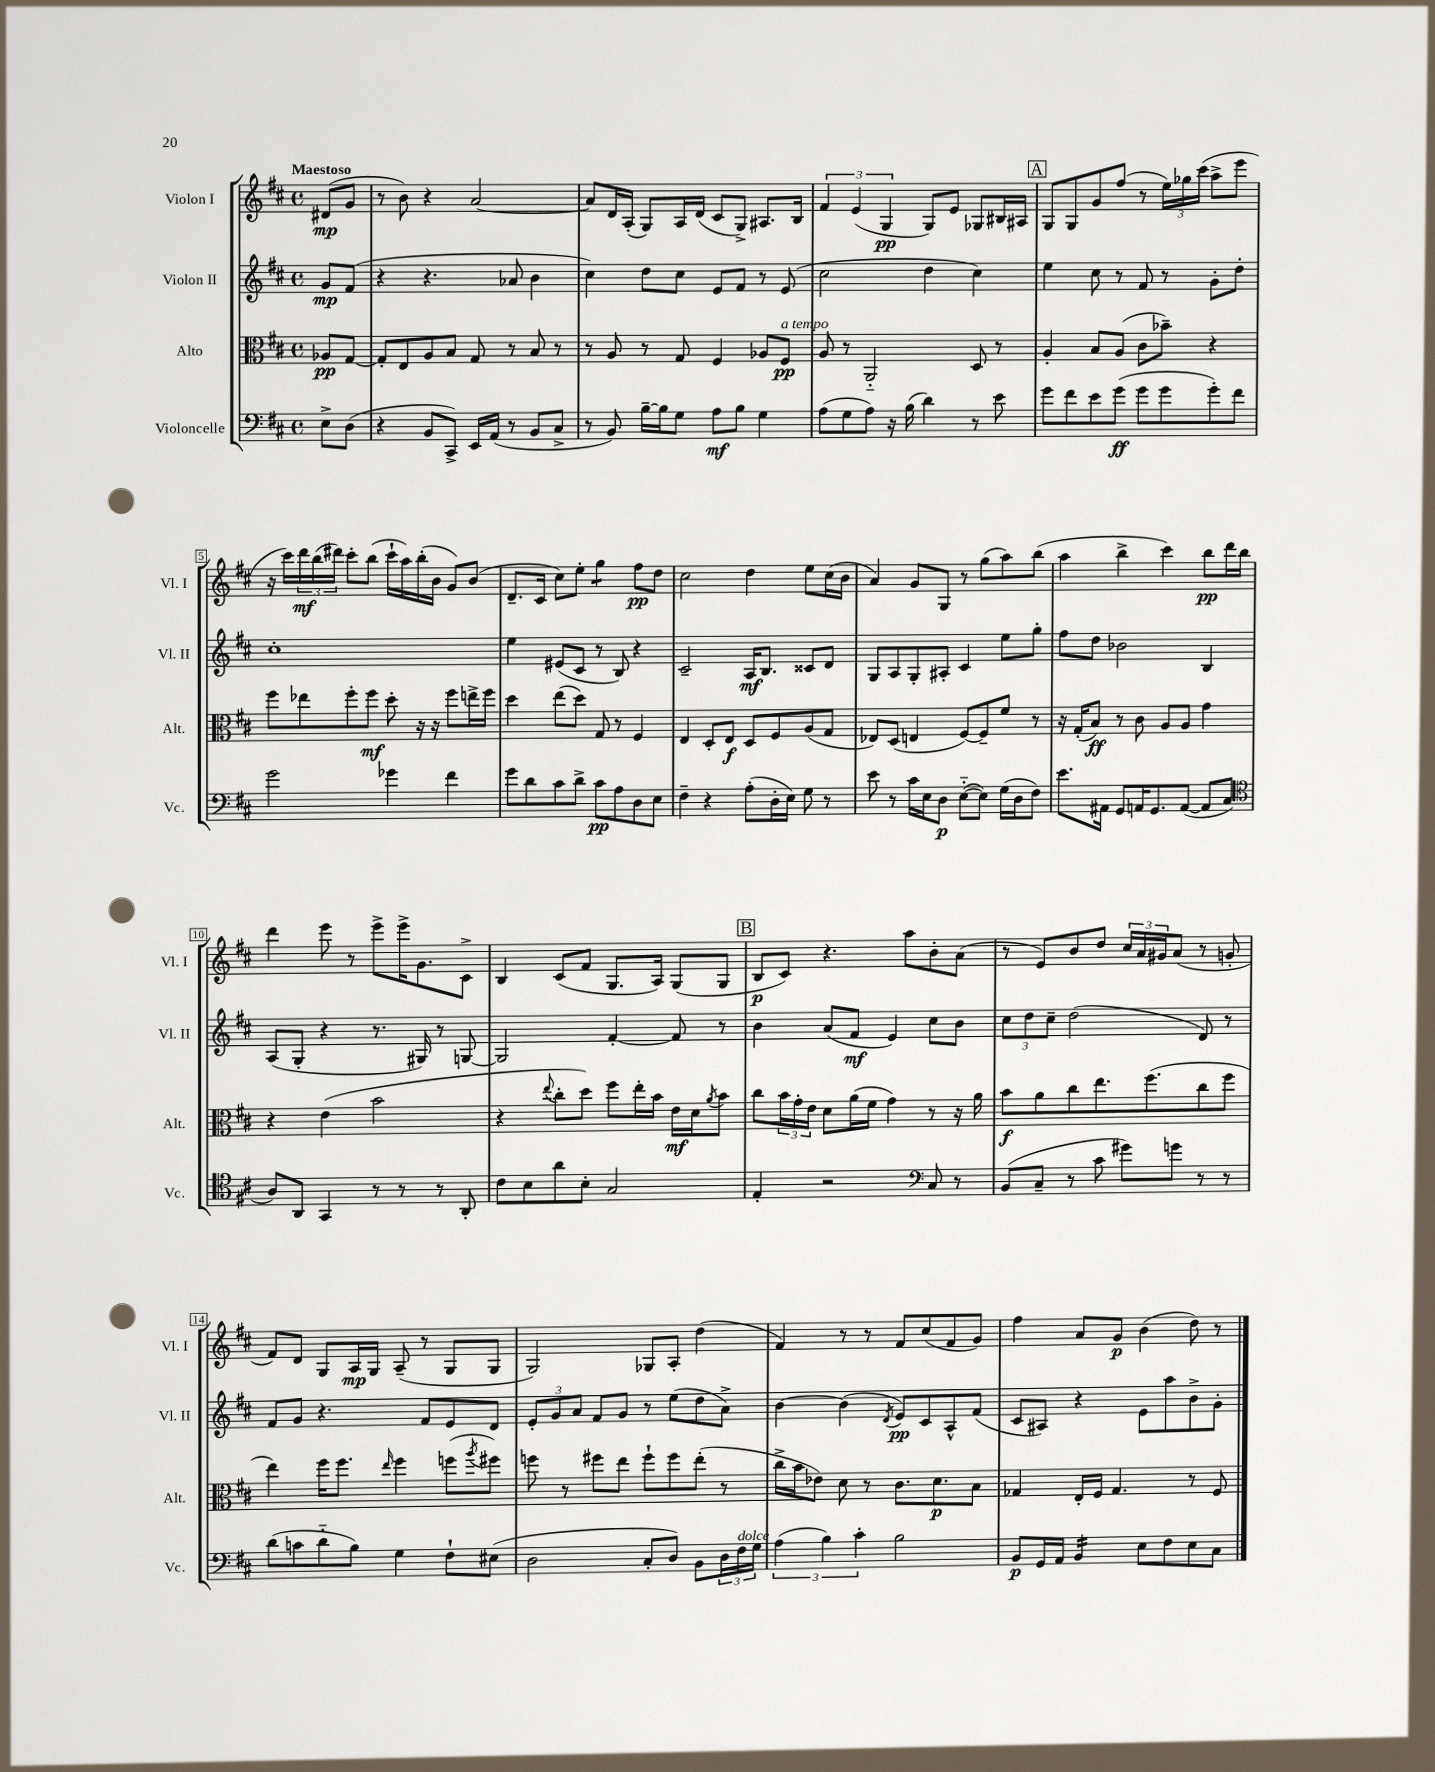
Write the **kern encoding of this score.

**kern	**kern	**kern	**kern
*staff4	*staff3	*staff2	*staff1
*clefF4	*clefC3	*clefG2	*clefG2
*k[f#c#]	*k[f#c#]	*k[f#c#]	*k[f#c#]
*M4/4	*M4/4	*M4/4	*M4/4
*met(c)	*met(c)	*met(c)	*met(c)
8E^	8A-	8g	(8d#
(8D	[8G	(8f#	8g
=	=	=	=
4r	8G']	4r	8r
.	8E	.	8b)
8BB	8A	4.r	4r
8CC#^)	8B	.	.
16EE	8G	.	[2a
(16AA	.	.	.
8r	8r	8a-	.
8BB	8B	4b	.
8C#^	8r	.	.
=	=	=	=
8r	8r	4cc#)	8a]
8BB)	8A	.	16d
.	.	.	(16A'
[16B~	8r	8dd	8G)
16B]	.	.	.
8G	8G	8cc#	16A
.	.	.	(16d
8A	4F#	8e	8c#
8B	.	8f#	8G^)
4G	8A-	8r	8.A#
.	8F#	(8e	.
.	.	.	16B
=	=	=	=
(8A	8A	2cc#	6f#
8G	8r	.	.
.	.	.	(6e
8A)	2AA'~	.	.
.	.	.	6G
16r	.	.	.
(16B	.	.	.
4d)	.	4dd	8G)
.	.	.	8e
8r	8D	4cc#)	8G-
8e	8r	.	16B#
.	.	.	16A#
=	=	=	=
8g	4A'	4ee	8G
8f#	.	.	8G
8e	8B	8cc#	8g
(8g	(8A	8r	(8ff#
8g	8c#	8f#	8r
8g	8b-~)	8r	24ee)
.	.	.	24gg-
.	.	.	(24ccc#
8g')	4r	8g'	8aa^
8f#	.	8dd'	8eee
=	=	=	=
2g	8ff#	1cc#'	16r
.	.	.	16ccc#)
.	8ee-	.	24ddd
.	.	.	(24bb
.	.	.	24ddd#)
.	8ff#'	.	8ccc#'
.	8ff#	.	(8bb
4g-	8dd'	.	16ccc#`
.	.	.	16aa)
.	16r	.	(16bb'
.	16r	.	16b
4f#	8ff#	.	8g)
.	16ee^	.	(8b
.	16ff#	.	.
=	=	=	=
8g	4dd	4ee	8.d~
8d	.	.	.
.	.	.	16c#
8c#	(8ee	(8e#	8cc#)
8d^	8dd)	8c#	8ee'
8c#	8G	8r	4gg
8A	8r	8B)	.
8D	4F#	4r	8ff#
8E	.	.	8dd
=	=	=	=
4F#~	4E	2c#~	2cc#
4r	8D'	.	.
.	8E	.	.
(8A'	8D	16A	4dd
.	.	8.B	.
16D'	8F#	.	.
16E)	.	.	.
8G	(8A	8c##	8ee
8r	8G	8d	(16cc#
.	.	.	16b
=	=	=	=
8e	8E-)	8G	4a)
8r	(8D	8A	.
16c#	4E	8G'	8g
16E	.	.	.
8D	.	8A#'	8G
([8E'~	[8F#)	4c#	8r
8E])	8F#~]	.	(8gg
(16G	8f#	8ee	8aa)
16D	.	.	.
8F#)	8r	8gg'	(8bb
=	=	=	=
8.e	16r	8ff#	4aa
.	(16G'	.	.
.	8B)	8dd	.
16AA#	.	.	.
8GG	8r	2b-	4bb^
16AA	8c#	.	.
8.GG	.	.	.
.	8A	.	4ccc#)
([8AA	8A	.	.
8AA]	4g	4B	8bb
8C#	.	.	16ddd
.	.	.	16bb
=	=	=	=
*clefC4	*	*	*
8A)	4r	(8A	4ddd
8AA	.	8G'	.
4GG	(4e	4r	8eee
.	.	.	8r
8r	2b	8.r	8eee^
8r	.	.	16eee^
.	.	16G#)	8.g
8r	.	8r	.
8AA'	.	[8G	8c#^
=	=	=	=
8c#	4r	2G]	4B
8B	.	.	.
.	8qqee	.	.
8a	8cc#'	.	(8c#
8B'	8dd)	.	8f#
2G	8ff#	[4f#'	8.G
.	16ee'	.	.
.	16b	.	16A)
.	16e	8f#]	(8G
.	16d	.	.
.	8qa	.	.
.	8b	8r	8G
=	=	=	=
4E'	8cc#	4b	8B
.	24b	.	8c#)
.	24g'	.	.
.	24e	.	.
2r	8d	(8a	4.r
.	(16a	8f#	.
.	16f#	.	.
.	4g)	4e)	.
.	.	.	8aa
*clefF4	*	*	*
8C#	8r	8cc#	8b'
8r	16r	8b	(8a
.	16a	.	.
=	=	=	=
(8BB	8b	12cc#	8r
.	.	12dd	.
8C#~	8a	.	8e)
.	.	12cc#~	.
8r	8cc#	(2dd	8b
8c#	8.ee	.	8dd
8g#)	.	.	24cc#
.	.	.	24a
.	(8.ff#	.	.
.	.	.	24g#
8g	.	.	(8a
8r	8cc#	8d)	8r
8r	8ff#	8r	8g'
=	=	=	=
(8d	4ee)	8f#	8f#)
8c	.	8g	8d
8d'~	16ff#	4.r	8G
.	8.ff#	.	.
8B)	.	.	16A
.	.	.	16G
.	16qqee	.	.
4G	4ff#	.	(8A~
.	.	8f#	8r
8F#`	(8ff	8e	8G
.	8qaa	.	.
(8E#	8ff#)	8d	8G
=	=	=	=
2D	8ff	12e'	2G)
.	.	12g	.
.	8r	.	.
.	.	12a	.
.	8ff#	8f#	.
.	8ee	8g	.
8C#'	8ff#`	8r	8G-
8D)	8ff#	(8ee	8A'
8BB	(8ee'	8dd	(4dd
24D	8r	8a^)	.
24F#	.	.	.
24G	.	.	.
=	=	=	=
(6A	16cc#^	[4b	4f#)
.	16b	.	.
.	8e-)	.	.
6B)	.	.	.
.	8d	(4b]	8r
6c#'	.	.	.
.	8r	.	8r
.	.	8qd	.
2B	8.c#	8e)	8f#
.	.	8c#	(8cc#
.	8.d	.	.
.	.	8A^^	8f#
.	8B	(8f#	8g)
=	=	=	=
8BB	4G-	8c#	4ff#
16GG	.	8A#)	.
16AA	.	.	.
4BB	16E'	4r	8a
.	16F#	.	.
.	4.G-	.	8g
8E	.	8e	(4b
8F#	.	8aa	.
8E	8r	8b^	8dd)
8C#	8F#	8g'	8r
==	==	==	==
*-	*-	*-	*-
